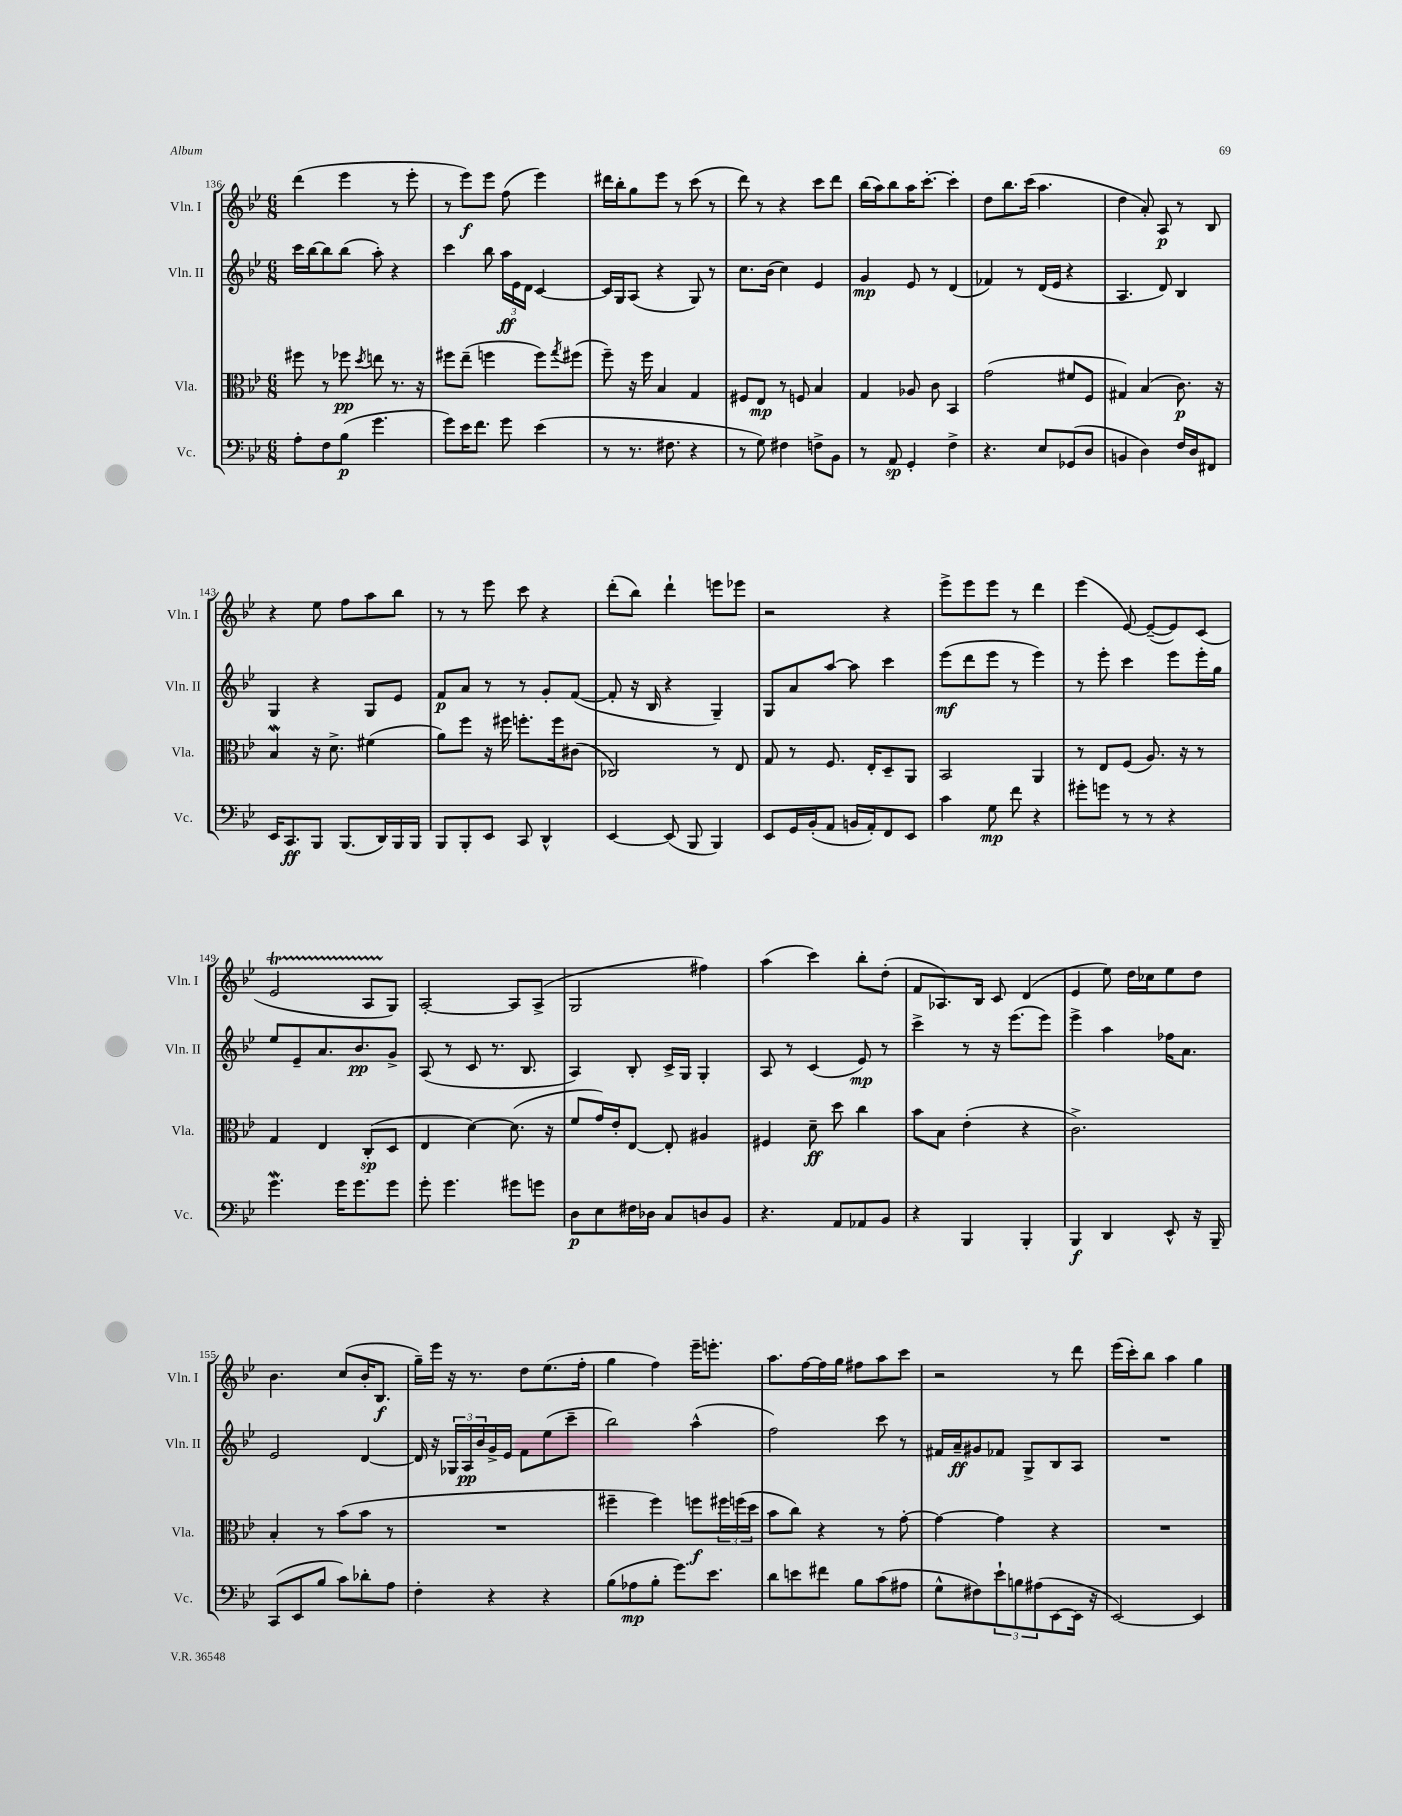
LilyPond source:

<<
\new StaffGroup <<
\new Staff = "s0" \with { instrumentName = "Vln. I" shortInstrumentName = "Vln. I" } {
    \clef treble \key bes \major \numericTimeSignature \time 6/8
    d'''4( ees'''4 r8 ees'''8-. |
    r8 ees'''8\f) ees'''8 f''8( ees'''4) |
    dis'''16 bes''16-. g''8 ees'''8 r8 c'''8( r8 |
    d'''8) r8 r4 c'''8 d'''8 |
    bes''16( a''16) bes''8 a''16 c'''8.~-. c'''4-. |
    d''8 bes''8. c'''16( a''4. |
    d''4 a'8-.) a8\p r8 bes8 |
    r4 ees''8 f''8 a''8 bes''8 |
    r8 r8 ees'''8 c'''8 r4 |
    d'''8-.( bes''8) d'''4-! e'''8 ees'''8 |
    r2 r4 |
    ees'''8-> ees'''8 ees'''8 r8 d'''4 |
    ees'''4( ees'8~) ees'8~--( ees'8) c'8( |
    ees'2\startTrillSpan a8 g8\stopTrillSpan) |
    a2~-. a8 a8->( |
    g2 fis''4) |
    a''4( c'''4) bes''8-. d''8-.( |
    f'8 aes8.) bes16 c'8 d'4( |
    ees'4 ees''8) d''16 ces''16 ees''8 d''8 |
    bes'4. c''8( bes'16-. bes8.\f |
    g''16--) ees'''16 r16 r8. d''8 ees''8.( f''16-. |
    g''4 f''4) ees'''16-- e'''8.-. |
    a''8. f''16~ f''16 g''16 fis''8 a''8 c'''8 |
    r2 r8 d'''8 |
    ees'''16( c'''16-.) bes''8 a''4 g''4 \bar "|." |
}
\new Staff = "s1" \with { instrumentName = "Vln. II" shortInstrumentName = "Vln. II" } {
    \clef treble \key bes \major \numericTimeSignature \time 6/8
    c'''16 bes''16~ bes''8 bes''8( a''8-.) r4 |
    c'''4 bes''8 \tuplet 3/2 { a''16\ff ees'16 d'16 } c'4~ |
    c'16 g16 a8( r4 g8) r8 |
    c''8. bes'16( c''4) ees'4 |
    g'4\mp ees'8 r8 d'4( |
    fes'4) r8 d'16( ees'16 r4 |
    a4. d'8) bes4 |
    g4 r4 g8 ees'8 |
    f'8\p a'8 r8 r8 g'8-. f'8~( |
    f'8-. r16 bes16 r4 g4--) |
    g8 a'8 a''8~ a''8 c'''4 |
    ees'''8\mf( d'''8 ees'''8 r8 ees'''4) |
    r8 ees'''8-. c'''4 ees'''8 ees'''16-. g''16 |
    ees''8 ees'8-- a'8. bes'8.\pp g'8-> |
    a8( r8 c'8 r8. bes8. |
    a4) bes8-. c'16-> g16 g4-. |
    a8 r8 c'4( ees'8\mp) r8 |
    c'''4-> r8 r16 ees'''8.( ees'''8) |
    ees'''4-> a''4 fes''16 a'8. |
    ees'2 d'4~ |
    d'16 r16 \tuplet 3/2 { ges16 a16\pp bes'16 } g'16-> ees'16 f'8 ees''8( c'''8-- |
    bes''2) a''4-^( |
    f''2) c'''8 r8 |
    fis'16 a'16--\ff gis'8 fes'8 g8-> bes8 a8 |
    R2. \bar "|." |
}
\new Staff = "s2" \with { instrumentName = "Vla." shortInstrumentName = "Vla." } {
    \clef alto \key bes \major \numericTimeSignature \time 6/8
    fis''8 r8 fes''8\pp \acciaccatura { d''8 } e''8 r8. r16 |
    fis''8 ees''8--( f''4 f''8) \acciaccatura { g''8 } fis''8( |
    f''8--) r16 f''16 bes4 g4 |
    fis8 ees8\mp r8 f8 bes4 |
    g4 aes8 c'8 bes,4 |
    g'2( fis'8 f8 |
    gis4) bes4( c'8.\p) r16 |
    bes4\mordent r16 d'8.-> fis'4( |
    a'8) f''8 r16 fis''16 f''8.-. f''16 cis'8( |
    ces2) r8 ees8 |
    g8 r8 f8. ees16-. d8-- a,8 |
    bes,2 a,4 |
    r8 ees8 f8( a8.) r16 r8 |
    g4 ees4 c8-.\sp( d8 |
    ees4 d'4~) d'8.( r16 |
    f'8 g'16) ees'16-. ees8~ ees8-. ais4 |
    fis4 d'8--\ff d''8 c''4 |
    bes'8 bes8 ees'4-.( r4 |
    c'2.->) |
    bes4-. r8 bes'8( bes'8 r8 |
    R2. |
    fis''4-- fis''4) f''8\f \tuplet 3/2 { fis''16 f''16( d''16 } |
    bes'8 c''8) r4 r8 g'8~-. |
    g'4~ g'4 r4 |
    R2. \bar "|." |
}
\new Staff = "s3" \with { instrumentName = "Vc." shortInstrumentName = "Vc." } {
    \clef bass \key bes \major \numericTimeSignature \time 6/8
    a8-. f8 bes8\p( g'4. |
    g'8) ees'16 f'8. g'8 ees'4( |
    r8 r8. fis8. r4 |
    r8 g8) fis4 f8-> bes,8 |
    r8 a,8\sp g,4-. f4-> |
    r4. ees8 ges,8( d8 |
    b,4 d4) f16 d16 fis,8 |
    ees,16 c,8.\ff bes,,8 bes,,8.( d,16) bes,,16 bes,,16 |
    bes,,8 bes,,8-. ees,8 c,8 d,4-^ |
    ees,4~ ees,8( bes,,8 bes,,4) |
    ees,8 g,16 bes,16-.( a,8 b,16 a,16-.) f,8 ees,8 |
    c'4 g8\mp f'8 r4 |
    gis'8-. g'8 r8 r8 r4 |
    g'4.\mordent g'16 g'8. g'8 |
    g'8-. g'4. gis'8 g'8 |
    d8\p ees8 fis16 des16 c8 d8 bes,8 |
    r4. a,8 aes,8 bes,8 |
    r4 bes,,4 bes,,4-. |
    bes,,4\f d,4 ees,8-^ r16 bes,,16-- |
    c,8( ees,8 bes8 c'8) des'8-. a8 |
    f4-. r4 r4 |
    bes8( aes8\mp bes8-. g'8.) ees'8. |
    d'8 e'8 fis'8 bes8 c'8( ais8 |
    g8-^ fis8) \tuplet 3/2 { ees'8-! b8 ais8( } ees,8~ ees,16 r16 |
    ees,2~) ees,4 \bar "|." |
}
>>
>>
\layout { \context { \Score currentBarNumber = #136 } }
